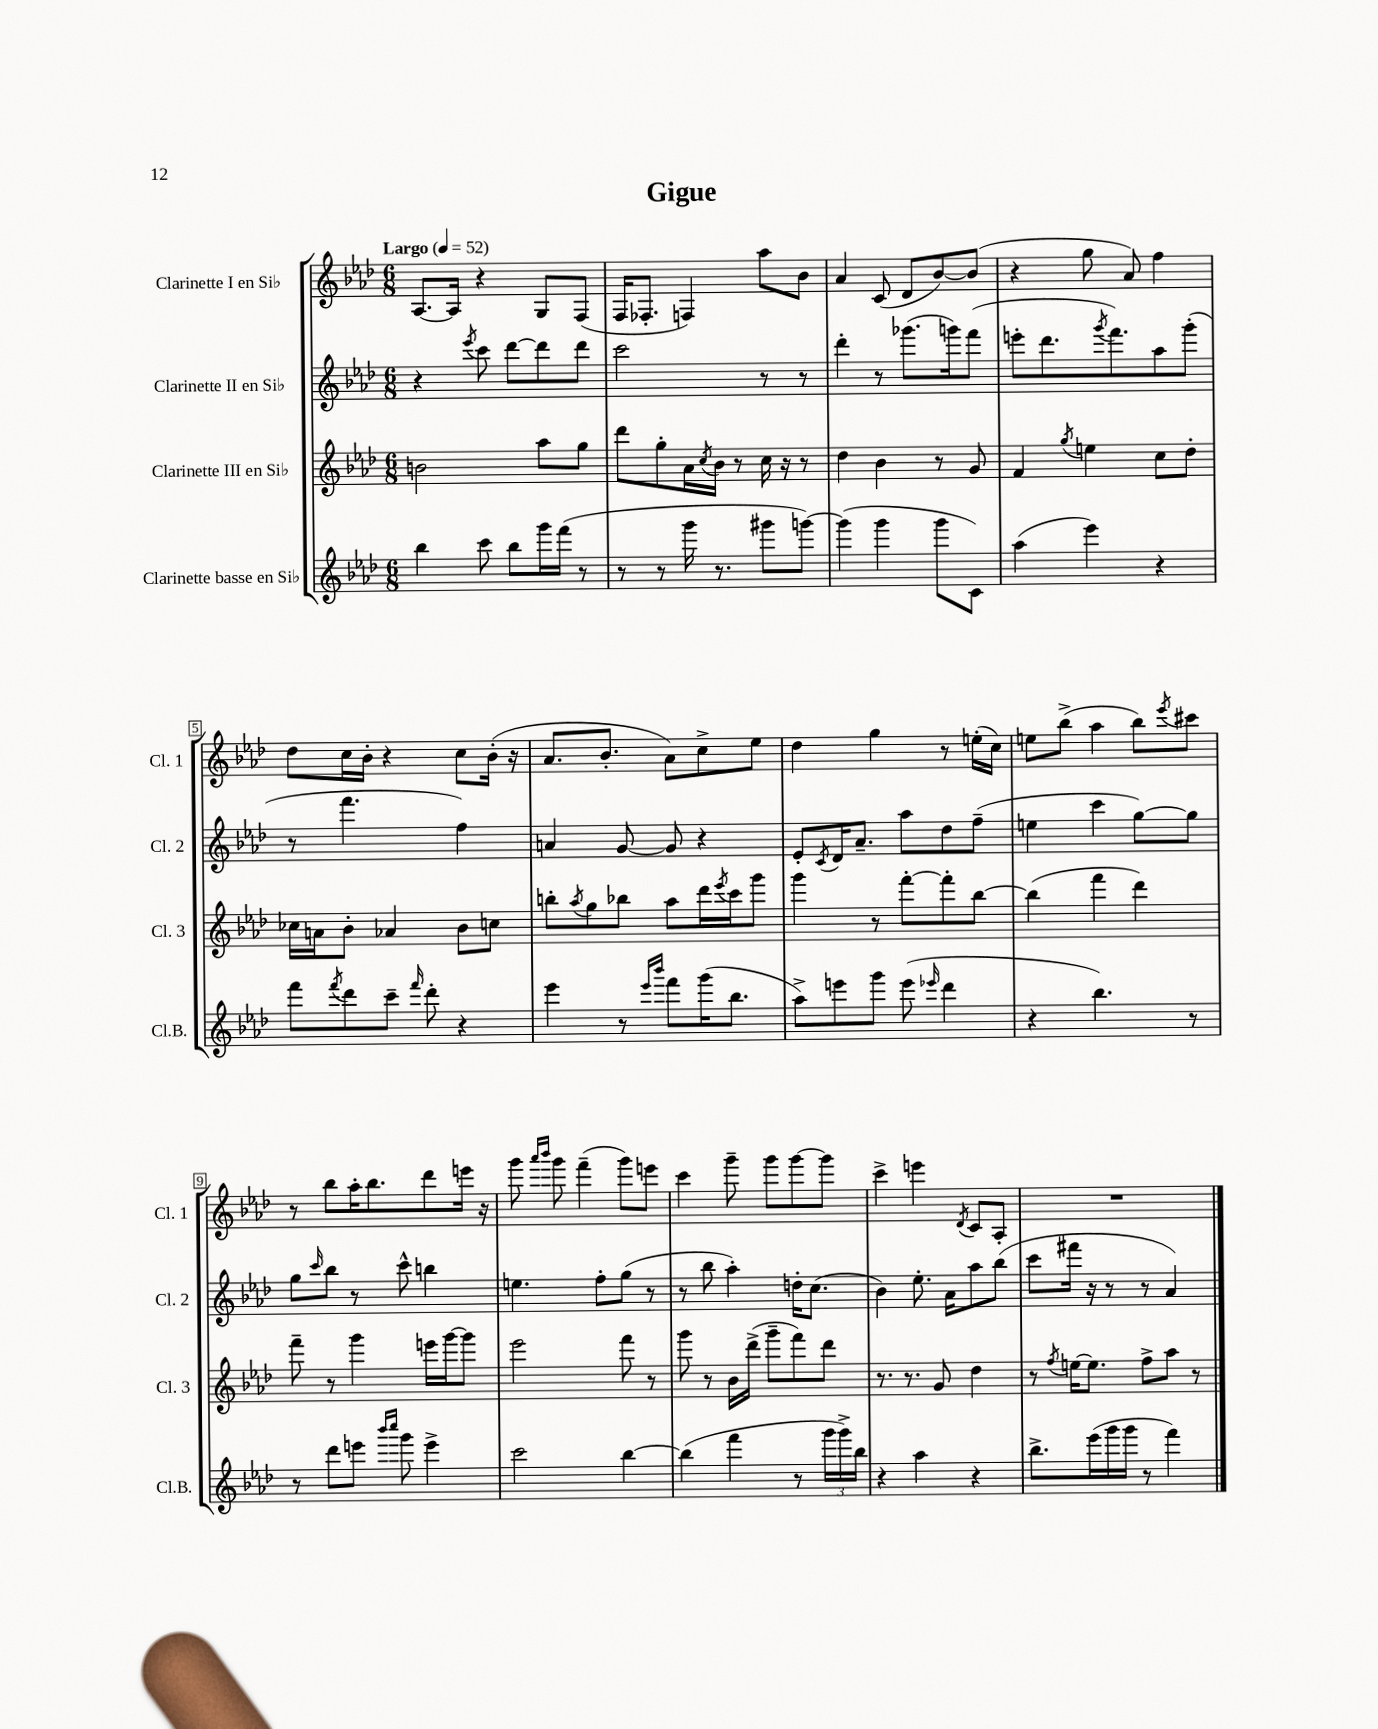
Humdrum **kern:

**kern	**kern	**kern	**kern
*staff4	*staff3	*staff2	*staff1
*clefG2	*clefG2	*clefG2	*clefG2
*k[b-e-a-d-]	*k[b-e-a-d-]	*k[b-e-a-d-]	*k[b-e-a-d-]
*M6/8	*M6/8	*M6/8	*M6/8
*MM52	*MM52	*MM52	*MM52
4bb-	2b	4r	[8.A-
.	.	.	16A-]
.	.	8qeee-	.
8ccc	.	8ccc	4r
8bb-	.	[8ddd-	.
16ggg	8aa-	8ddd-]	8G
(16fff	.	.	.
8r	8gg	8ddd-	(8F
=	=	=	=
8r	8ddd-	2ccc	16F
.	.	.	8.F-'
8r	8gg'	.	.
16ggg	16a-	.	4F)
.	8qcc	.	.
8.r	16b-	.	.
.	8r	.	.
8ggg#	16cc	8r	8aa-
.	16r	.	.
[8ggg)	8r	8r	8b-
=	=	=	=
(4ggg]	4dd-	4ddd-'	4a-
4ggg	4b-	8r	(8c
.	.	(8.ggg-	8d-
8ggg	8r	.	[8b-)
.	.	16ggg)	.
8c)	8g	(8fff	(8b-]
=	=	=	=
(4aa-	4f	8eee'	4r
.	.	8.ddd-	.
.	8qgg	.	.
4eee-)	4ee	.	8gg
.	.	8qggg	.
.	.	8.fff)	.
.	.	.	8a-)
4r	8cc	8aa-	4ff
.	8dd-'	(8ggg'	.
=	=	=	=
8fff	16cc-	8r	8dd-
.	16a	.	.
8qfff	.	.	.
8ddd-	8b-'	4.fff	16cc
.	.	.	16b-'
8ccc~	4a-	.	4r
16qqfff	.	.	.
8ddd-'	.	.	.
4r	8b-	4ff)	8cc
.	8cc	.	(16b-'
.	.	.	16r
=	=	=	=
4eee-	8bb'	4a	8.a-
.	8qaa-	.	.
.	8gg	.	.
.	.	.	8.b-'
8r	8bb-	[8g	.
16qqeee-	.	.	.
16qqbbb-	.	.	.
8fff	8aa-	8g]	8a-)
(16ggg	16ddd-	4r	8cc^
.	8qeee-	.	.
8.bb-	16ccc	.	.
.	8ggg	.	8ee-
=	=	=	=
8aa-^)	4ggg	8e-'	4dd-
.	.	8qc	.
8eee	.	16d-	.
.	.	8.a-~	.
8ggg	8r	.	4gg
(8eee	[8fff'	8aa-	.
16qqeee-	.	.	.
4ddd-	8fff']	8dd-	8r
.	[8bb-	(8ff~	(16ee'
.	.	.	16cc)
=	=	=	=
4r	(4bb-]	4ee	8ee
.	.	.	(8bb-^
4.bb-)	4fff	4ccc	4aa-
.	4ddd-)	[8gg)	8bb-)
.	.	.	8qeee-
8r	.	8gg]	8ccc#
=	=	=	=
8r	8fff~	8gg	8r
.	.	16qqccc	.
8ddd-	8r	8bb-	8bb-
8eee	4ggg	8r	16aa-'
.	.	.	8.bb-
16qqbbb-	.	.	.
16qqcccc	.	.	.
8ggg	.	8ccc^^	.
4eee^	16eee	4bb	8ddd-
.	[16ggg	.	.
.	8ggg]	.	16eee
.	.	.	16r
=	=	=	=
2ccc	2eee-	4.ee	8ggg
.	.	.	16qqaaa-
.	.	.	16qqbbb-
.	.	.	8ggg
.	.	.	(4fff~
.	.	8ff'	.
[4bb-	8fff	(8gg	8ggg)
.	8r	8r	8eee
=	=	=	=
(4bb-]	8ggg	8r	4ccc
.	8r	8bb-	.
4fff	16b-	4aa-')	8ggg~
.	(16ddd-^	.	.
.	8ggg~	.	8ggg
8r	8fff)	16dd'	[8ggg
.	.	(8.cc	.
24ggg	8ddd-	.	8ggg]
24ggg^)	.	.	.
24bb-	.	.	.
=	=	=	=
4r	8.r	4b-)	4ccc^
.	8.r	.	.
4aa-	.	8.ee-'	4eee
.	8g	.	.
.	.	16a-	.
.	.	.	8qd-
4r	4dd-	8aa-	8c
.	.	(8bb-	8A-'
=	=	=	=
8.bb-^	8r	8ccc	2.r
.	8qff	.	.
.	[16ee	16fff#	.
(16eee-	8.ee]	16r	.
16ggg	.	8r	.
16ggg	.	.	.
8r	8ff^	8r	.
4fff)	8aa-	4a-)	.
.	8r	.	.
==	==	==	==
*-	*-	*-	*-
